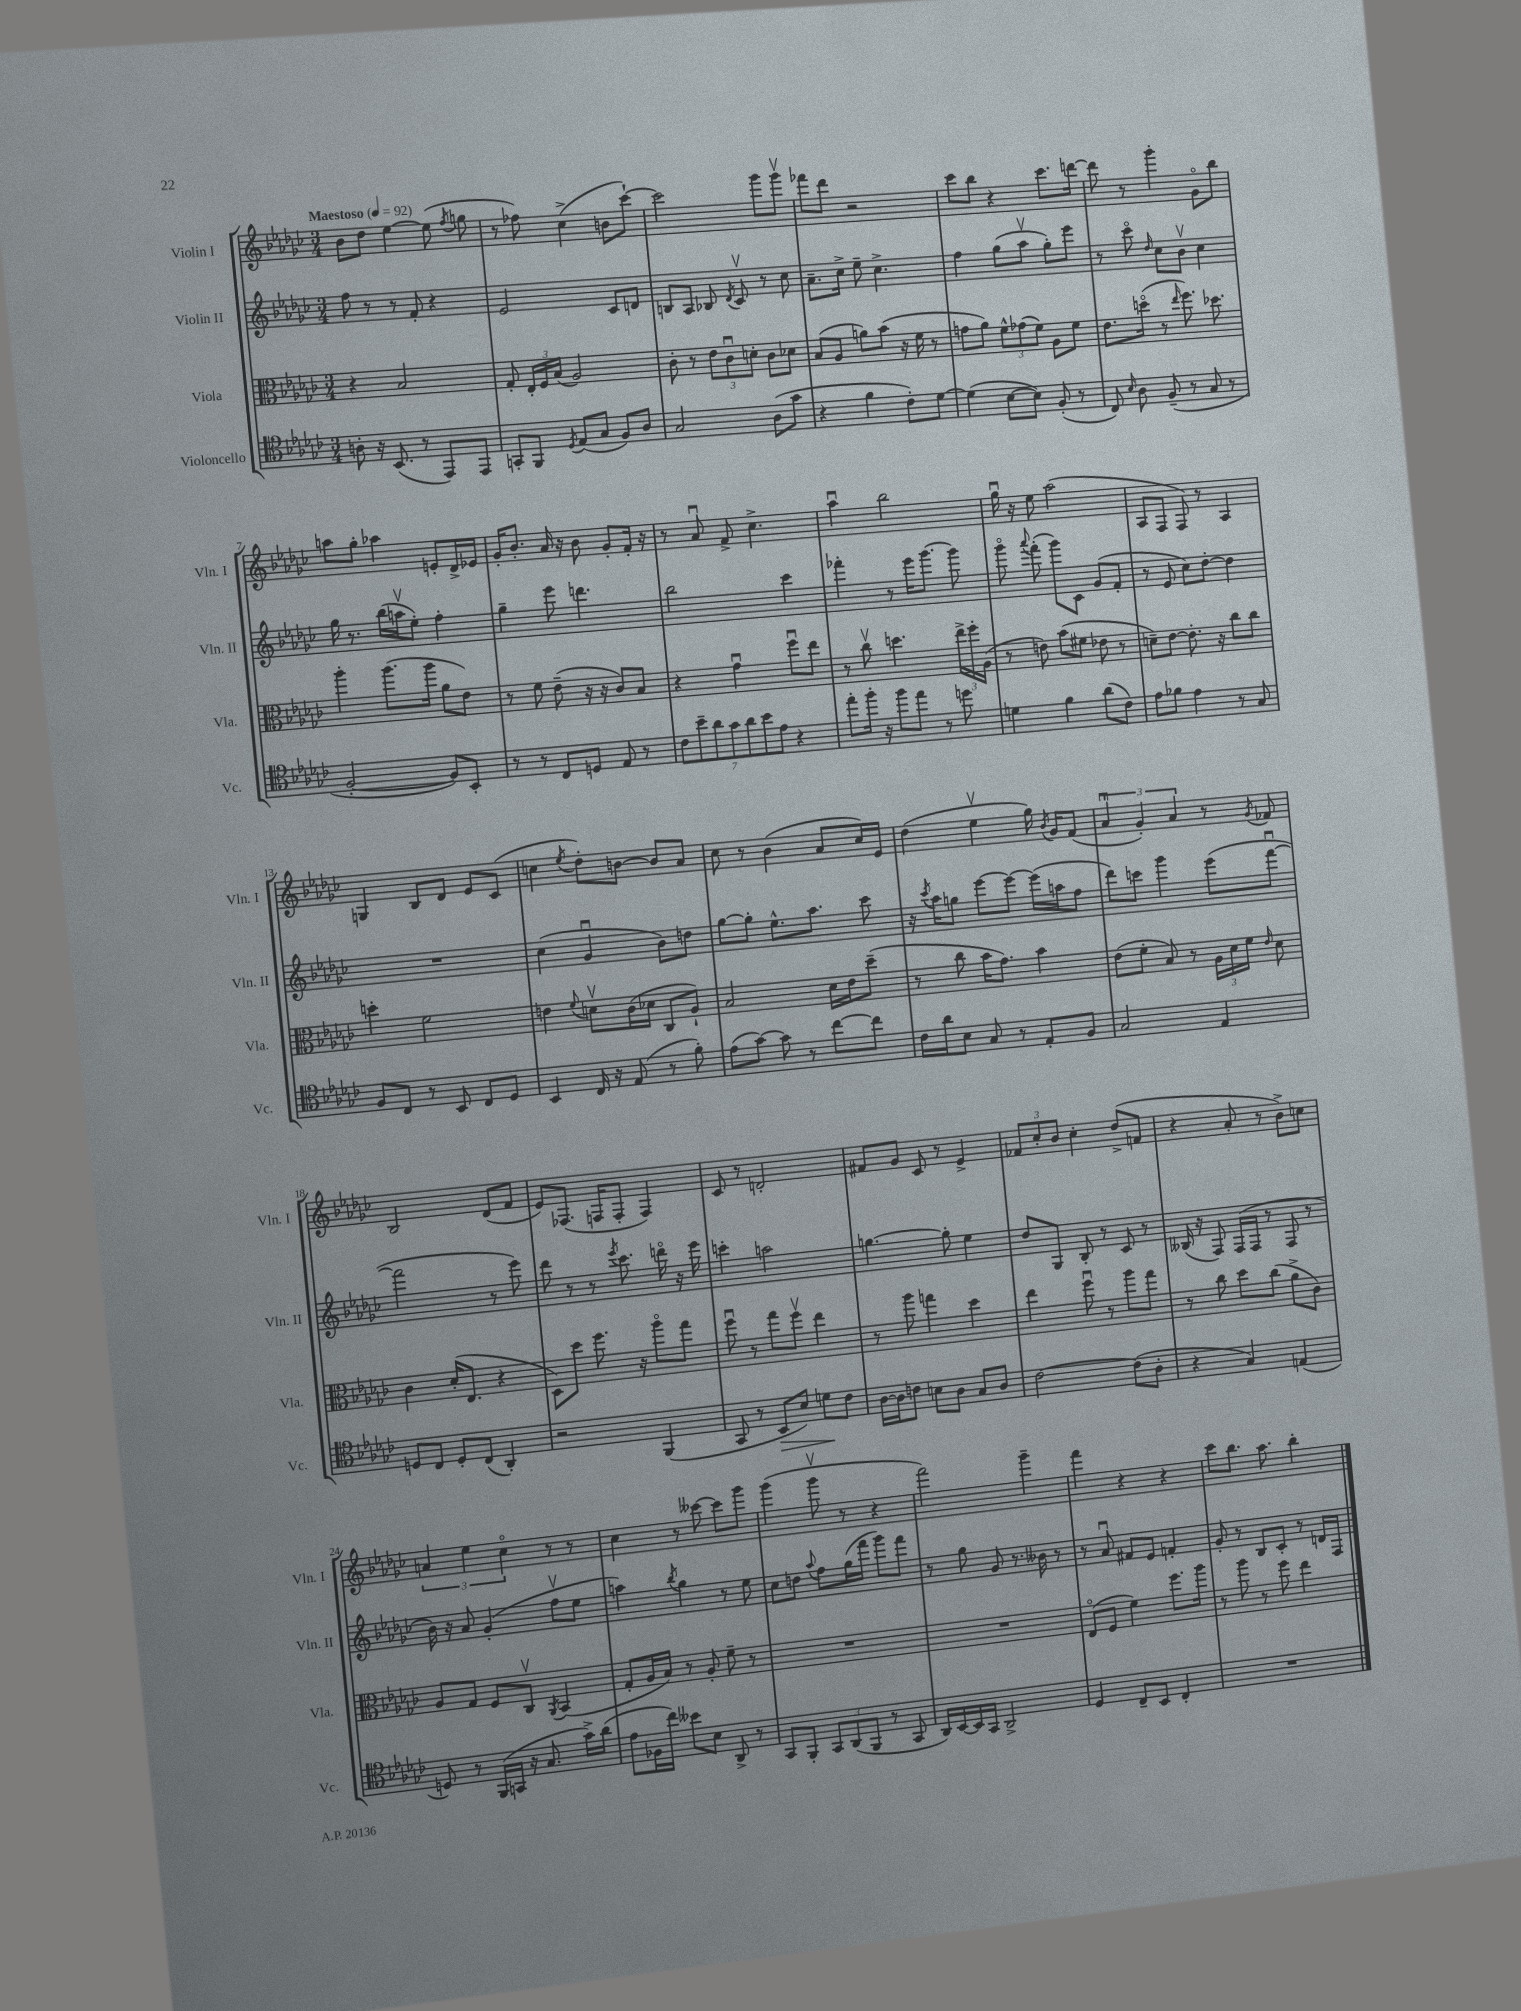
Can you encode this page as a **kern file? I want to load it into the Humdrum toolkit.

**kern	**kern	**kern	**kern
*staff4	*staff3	*staff2	*staff1
*clefC4	*clefC3	*clefG2	*clefG2
*k[b-e-a-d-g-c-]	*k[b-e-a-d-g-c-]	*k[b-e-a-d-g-c-]	*k[b-e-a-d-g-c-]
*M3/4	*M3/4	*M3/4	*M3/4
*MM92	*MM92	*MM92	*MM92
8A'	4r	8ff	8b-
16r	.	8r	8dd-
(8.BB-	.	.	.
.	2B-	8r	[4ee-
8r	.	8f'	.
8EE-)	.	4r	(8ee-]
.	.	.	8qff
8EE-	.	.	8gg
=	=	=	=
8GG'	8G-'	2e-	8r
8FF	24E-'	.	8ff-)
.	24F	.	.
.	(24B-	.	.
8qD-	.	.	.
(8E-	2A-)	.	(4cc-^
8G-	.	.	.
8F)	.	8c-	8b
8A-	.	8d	[8ccc-`)
=	=	=	=
2G-	8c-'	8B	2ccc-]
.	8r	8A-	.
.	12e-	8B-	.
.	12c-u	.	.
.	.	8qd-	.
.	.	8c-v	.
.	12d'	.	.
(8A-	8c-	8r	8ggg-
8g-	8d-	8cc-	8ggg-v
=	=	=	=
4r	(8B-	8.a-~	8fff-
.	8A-	.	8ddd-
.	.	16cc-^	.
4f	8a)	8ee-~	2r
.	(8b-	4.cc-^	.
8c-')	16r	.	.
.	16f	.	.
[8d-	8r	.	.
=	=	=	=
(4d-]	8g	4ff	8ccc-
.	8a-)	.	8bb-
[8B-	12f^^	(8gg-	4r
.	(12g-	.	.
8B-])	.	8aa-v	.
.	12f)	.	.
(8F'	8A-	8gg-')	8.ccc-
8r	8f	8eee-	.
.	.	.	[16ddd
=	=	=	=
8C-)	8.e-	8r	8ddd]
16qqB-	.	.	.
8A-	.	8ccc-o	8r
.	(16ddo	.	.
.	.	16qqdd-	.
(8F~	8r	8cc-	4ggg-'
.	16qqee-	.	.
8r	8.ff)	8b-v	.
8G-	.	4cc-	8g-o
.	8.dd-	.	.
8r	.	.	8bb-
=	=	=	=
[2F'	4aa-'	16gg-	8aa
.	.	8.r	.
.	.	.	8gg-'
.	(8.aa-	(16bb-	4aa-
.	.	16aav	.
.	.	8ee-')	.
.	16aa-	.	.
8F])	8a-	4ff'	8e'
8BB-'	8e-)	.	16d-^
.	.	.	16e-
=	=	=	=
8r	8r	4gg-~	16g-'
.	.	.	8.b-'
8r	8f	.	.
8C-	(8e-~	8eee-	16a-
.	.	.	16r
8D	16r	4.ddd	8b-
.	16r	.	.
8E-	8c-)	.	8g-'
8r	8B-	.	16f'
.	.	.	16r
=	=	=	=
14c-	4r	2bb-	8r
14b-~	.	.	.
.	.	.	8a-u
14a-	.	.	.
14g-	.	.	.
.	4g-u	.	8f^
14a-	.	.	.
14b-	.	.	.
.	.	.	4.cc-^
14e-	.	.	.
4r	8ffu	4ccc-	.
.	8ee-	.	.
=	=	=	=
8ee-'	8r	4fff-'	4aa-u
16ff'	8cc-v	.	.
16r	.	.	.
8ff	4.dd	8r	2bb-
8ee-	.	16eee-	.
.	.	[8.ggg-	.
8r	.	.	.
8dd	24ee-^	8ggg-]	.
.	24ff'	.	.
.	(24A-	.	.
=	=	=	=
4d	8r	8ggg-o	16gg-u
.	.	.	16r
.	.	8qqaaa-	.
.	8e)	(8fff'	8ee-
4f	(8b-	8ggg-)	(2aa-
.	8f#	8c-	.
(8a-	8e-	(8g-	.
8c-)	8r	8f'	.
=	=	=	=
8e-	8d~)	8r	8A-
8f-	[8e-	8e-	8F
4e-	8.e-']	8cc-)	8F)
.	.	[8dd-'	8r
.	16r	.	.
8r	8cc-	4dd-]	4A-
8G-	8cc-	.	.
=	=	=	=
8F	4dd'	2.r	4G
8C-	.	.	.
8r	2f	.	8B-
8BB-	.	.	8d-
8C-	.	.	8e-
8D-	.	.	(8c-
=	=	=	=
4BB-	4e	(4cc-	4cc
.	8qqf	.	8qee-
16C-	8dv	4g-u	8dd-')
16r	.	.	.
(8E-	(16c-	.	[8b
.	16d-	.	.
8r	8C-	8b-)	8b]
8f')	8A-`)	8dd	8a-
=	=	=	=
(8e-	2B-	[8gg-	8cc-
[8g-)	.	8gg-']	8r
8g-]	.	8.ee-^^	(4b-
8r	.	.	.
.	.	8.aa-	.
[8cc-	16d-	.	8a-
.	16e-	.	.
8cc-]	(8dd-~	8ccc-	16cc-)
.	.	.	16e-
=	=	=	=
16c-	8r	16r	(4dd-
.	.	8qccc-	.
16a-	.	16aa-	.
8B-	8cc-	8gg	.
8G-	16b-	[8eee-	4ee-v
.	8.g-)	.	.
8r	.	8eee-_	.
8E-'	4b-	(16eee-]	16gg-)
.	.	.	8qb-
.	.	16aa	16g-
8F	.	8ff	(8f
=	=	=	=
2G-	(8e-	8ddd-)	6a-u
.	8f'	8ccc	.
.	.	.	6g-')
.	8B-)	4ggg-	.
.	.	.	6a-
.	8r	.	.
4E-	24A-	(8eee-	8r
.	24d-	.	.
.	24f	.	.
.	16qqe-	.	8qg-
.	8d-	[8fffu	8f-
=	=	=	=
8D	4c-	2fff]	2B-
8C-	.	.	.
8D'	(16d-'	.	.
.	8.E-	.	.
(8C-	.	.	.
4AA-')	4r	8r	(8d-
.	.	8eee-)	8f
=	=	=	=
2r	8D-)	8ddd-	8e-)
.	8dd-	8r	(8.F-
.	8.ff	8r	.
.	.	.	16F
.	.	8qeee-	.
.	.	8.ccc-	8F'
.	16r	.	.
(4FF	8aa-o	.	4F)
.	.	16dddo	.
.	8gg-	16r	.
.	.	16eee-	.
=	=	=	=
8GG-	8ffu	4ccc'	8c-
8r	8r	.	8r
8BB-	8gg-	2aa	2d'
8B-)	8ffv	.	.
8d	4ee-	.	.
8c-	.	.	.
=	=	=	=
[16A-	8r	[4.gg	8f#
16A-]	.	.	.
8c	8aa-	.	8g-
8B	4gg	.	8c-
8A-	.	8gg']	8r
8G-	4dd-	4ee-	4e-^
8A-	.	.	.
=	=	=	=
[2c-	4ee-	8dd-	12f-
.	.	.	12cc-'
.	.	8G-	.
.	.	.	12b-
.	8ffu	8B-'	4cc-'
.	8r	8r	.
(8c-]	8aa-	8c-	(8dd-^
8A-'	8gg-	8r	8f
=	=	=	=
4r	8r	(16B--	4r
.	.	16r	.
.	8cc-	8F)	.
4G-)	8dd-	(16F	8a-'
.	.	16F	.
.	(8cc-	8r	8r
(4E	8a-^	8F	8b-^)
.	8c-)	8r	8cc
=	=	=	=
8D)	8A-	16b-)	6a
.	.	16r	.
8r	8G-	8a-	.
.	.	.	6ee-
(16FF	8F	(4g-'	.
16GG	.	.	.
.	.	.	6cc-o
16r	8C-v	.	.
8.G-	.	.	.
.	8qAA-	.	.
.	(4BB-	8ffv	8r
16g-^)	.	8ee-	8r
(16a-	.	.	.
=	=	=	=
8e-	8G-'	4aa)	4cc-
16F-	16A-	.	.
16cc-)	16B-)	.	.
.	.	8qbb-	.
8b--	8r	4gg-	8r
8B-	8A-'	.	[8ccc--
8AA-^	8f~	8r	8ccc--]
8r	8r	8ee-	8ggg-
=	=	=	=
8GG-	2.r	8cc-	(4ggg-
8FF'	.	8dd	.
.	.	8qqaa-	.
12GG-	.	8ff	8ggg-v
(12AA-	.	.	.
.	.	(16gg-	8r
12FF	.	.	.
.	.	16fff	.
8r	.	8ggg-)	4r
8GG-	.	8fff	.
=	=	=	=
16AA-)	2.r	8r	2fff)
[16BB-	.	.	.
16BB-]	.	8gg-	.
16GG-	.	.	.
2AA-^	.	8g-	.
.	.	8.r	.
.	.	.	4ggg-~
.	.	16b--	.
.	.	8r	.
=	=	=	=
4D-	(8E-o	8r	4fff
.	8F	8a-u	.
8C-~	4f)	8f#	4r
8BB-	.	8e-	.
4C-'	8.ff	4f'	4r
.	16aa-	.	.
=	=	=	=
2.r	8r	8g-'	8ccc-
.	8aa-	8r	8.bb-
.	8r	8B-	.
.	.	.	8.aa-
.	8ff	8c-'	.
.	4ee-	8r	4bb-'
.	.	16d	.
.	.	16F	.
==	==	==	==
*-	*-	*-	*-
